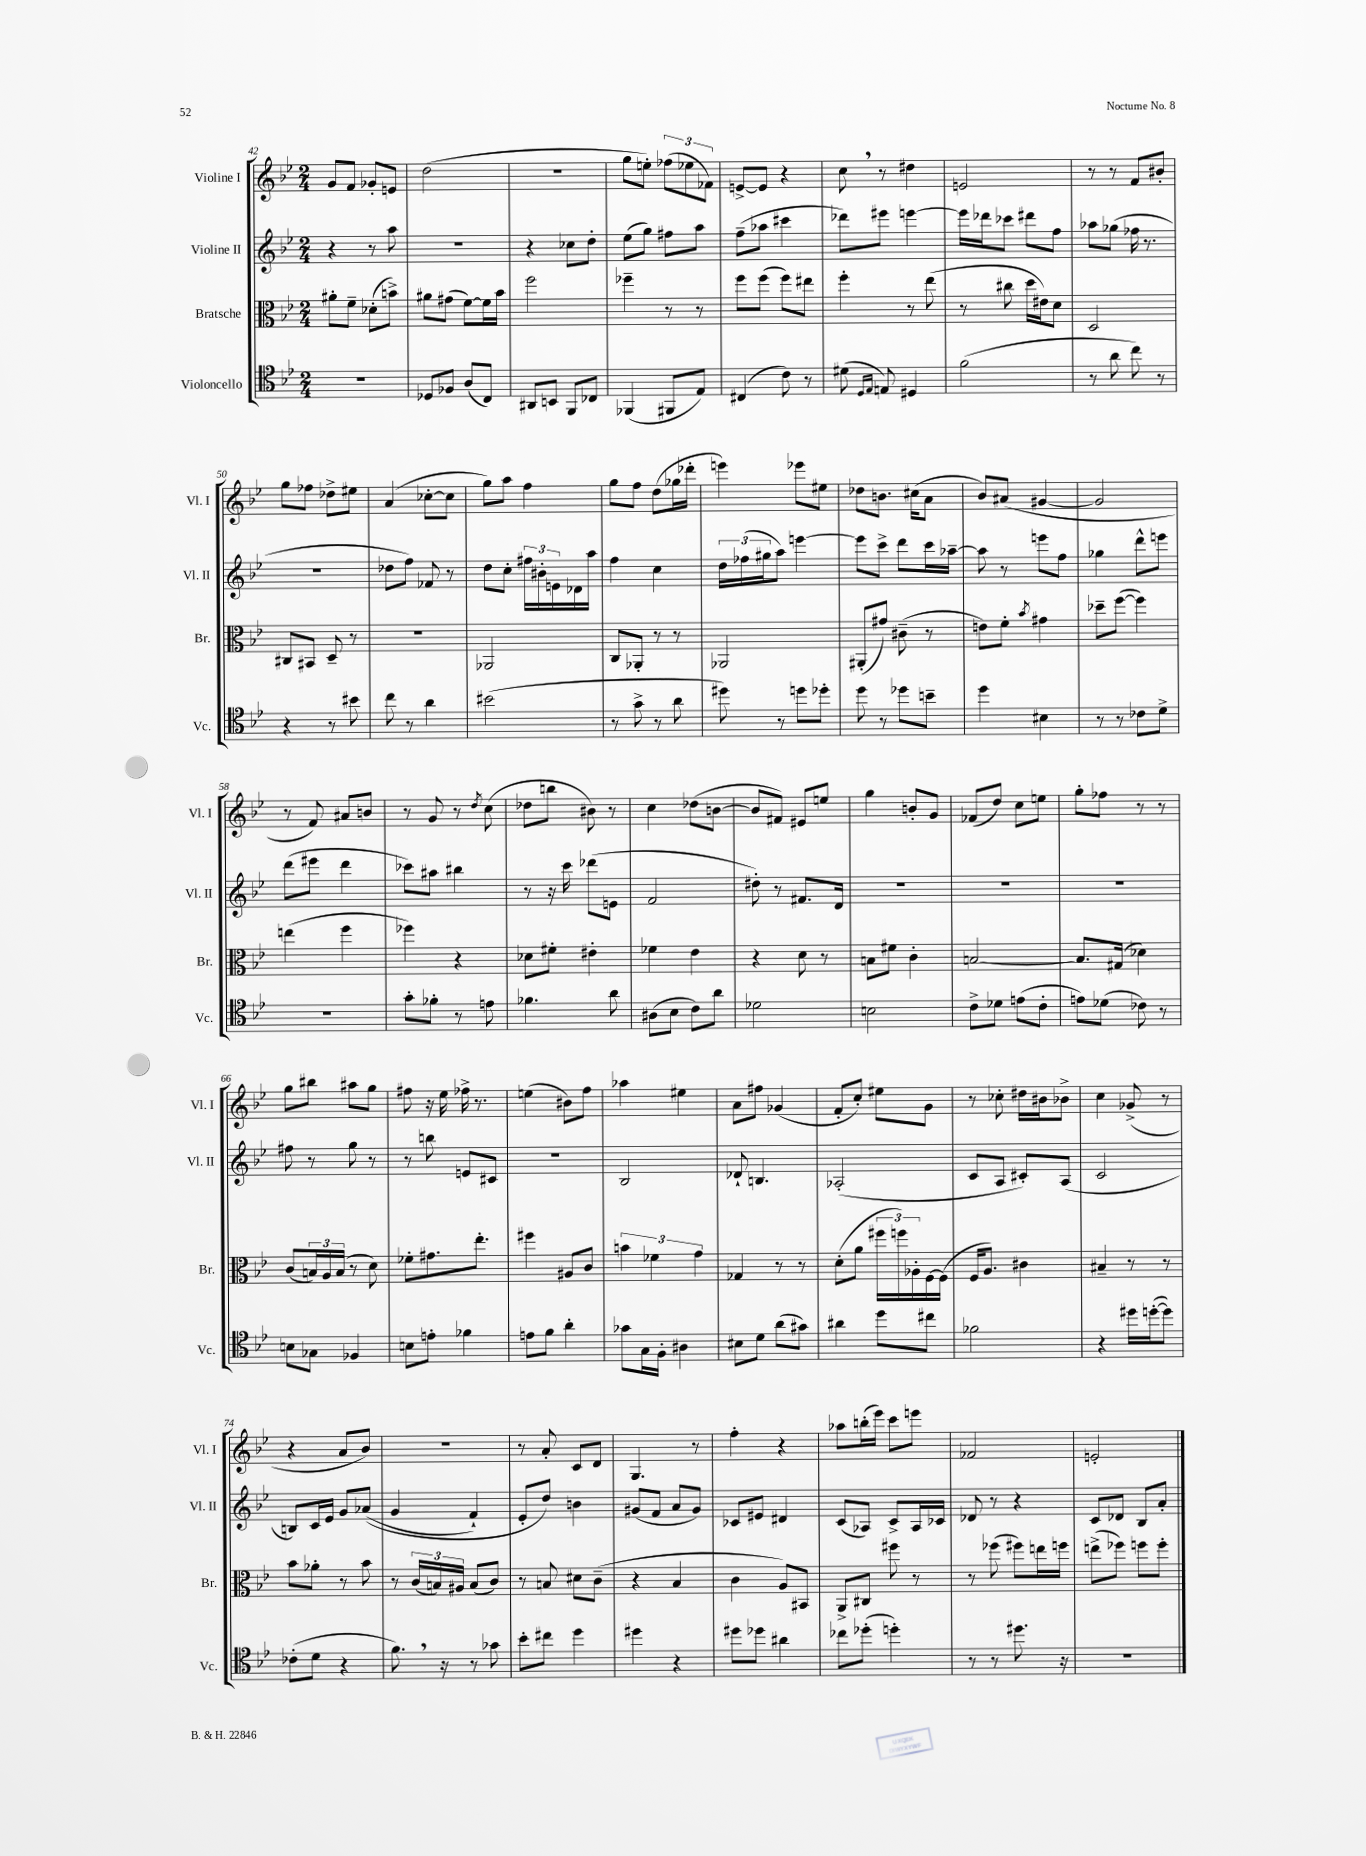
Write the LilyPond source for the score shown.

<<
\new StaffGroup <<
\new Staff = "s0" \with { instrumentName = "Violine I" shortInstrumentName = "Vl. I" } {
    \clef treble \key bes \major \numericTimeSignature \time 2/4
    g'8 f'8 ges'8-. e'8 |
    d''2( |
    R2 |
    g''8 e''8-.) \tuplet 3/2 { fes''8( ees''8 fes'8) } |
    e'8~-> e'8 r4 |
    c''8 \breathe r8 dis''4 |
    e'2 |
    r8 r8 f'8 bis'8-. |
    g''8 fes''8 des''8-> eis''8 |
    a'4( ces''8~-. ces''8 |
    g''8) a''8 f''4 |
    g''8 f''8 d''8( ges''16 des'''16-. |
    e'''4) ees'''8 eis''8 |
    des''8 b'8. cis''16( a'8 |
    bes'8) ais'8( gis'4~ |
    gis'2 |
    r8 f'8) ais'8 b'8 |
    r8 g'8 r8 \acciaccatura { d''8 } c''8( |
    des''8 b''8 bis'8) r8 |
    c''4 des''8( b'8~ |
    b'8 fis'8) eis'8 e''8 |
    g''4 b'8-. g'8 |
    fes'8( d''8) c''8 e''8 |
    g''8-. fes''8 r8 r8 |
    g''8 bis''8 ais''8 g''8 |
    fis''8 r16 ees''16 fes''16-> r8. |
    e''4( bis'8) f''8 |
    aes''4 eis''4 |
    a'8 fis''8 ges'4( |
    f'8-. c''8-.) eis''8 g'8 |
    r8 ces''8-. dis''16 bis'16 bes'8-> |
    c''4 ges'8->( r8 |
    r4 a'8 bes'8) |
    R2 |
    r8 a'8-. c'8 d'8 |
    g4. r8 |
    f''4-. r4 |
    aes''8 b''16-.( ees'''16) c'''8 e'''8 |
    fes'2 |
    e'2-. \bar "|." |
}
\new Staff = "s1" \with { instrumentName = "Violine II" shortInstrumentName = "Vl. II" } {
    \clef treble \key bes \major \numericTimeSignature \time 2/4
    r4 r8 a''8 |
    r2 |
    r4 ces''8 d''8-. |
    ees''8( g''8) fis''8 a''8 |
    f''8--( aes''8 cis'''4 |
    des'''8) eis'''8 e'''4~ |
    e'''16 des'''16 ces'''8 dis'''8 f''8 |
    aes''8 ges''8( fes''16 r8. |
    R2 |
    des''8 f''8) fes'8 r8 |
    d''8 c''8-. \tuplet 3/2 { fis''16 bis'16-. e'16 } des'16 a''16 |
    f''4 c''4 |
    \tuplet 3/2 { d''16 fes''16( gis''16 } a''8) e'''4~ |
    e'''8 c'''8-> d'''8 c'''16 aes''16~-- |
    aes''8 r8 e'''8 f''8 |
    ges''4 d'''8-^ e'''8 |
    d'''8( eis'''8 d'''4 |
    ces'''8) ais''8 bis''4 |
    r8 r16 c'''16 des'''8( e'8 |
    f'2 |
    dis''8-.) r8 fis'8. d'16 |
    R2 |
    R2 |
    R2 |
    fis''8 r8 g''8 r8 |
    r8 b''8 e'8 cis'8 |
    R2 |
    bes2 |
    des'8-! b4. |
    aes2-.( |
    c'8 a8 cis'8-.) a8( |
    c'2 |
    b8) c'16 ees'16 g'8 aes'8(\( |
    g'4 f'4-!) |
    ees'8-. d''8\) b'4 |
    gis'8( f'8 a'8 gis'8) |
    ces'8 eis'8 dis'4 |
    c'8( aes8) c'8-> aes16 ces'16 |
    des'8 r8 r4 |
    c'8 des'8 bes8 a'8-. \bar "|." |
}
\new Staff = "s2" \with { instrumentName = "Bratsche" shortInstrumentName = "Br." } {
    \clef alto \key bes \major \numericTimeSignature \time 2/4
    ais'8-. f'8-- des'8-.( b'8->) |
    ais'8 gis'8( f'8~) f'16 bes'16 |
    f''2 |
    fes''4-- r8 r8 |
    f''8 f''8( f''8) eis''8 |
    f''4-. r8 ees''8( |
    r8 cis''8 d''16 eis'16) d'8 |
    d2 |
    cis8 bis,8 d8-- r8 |
    r2 |
    aes,2 |
    c8 aes,8-. r8 r8 |
    aes,2 |
    ais,8-.( gis'8) cis'8--( r8 |
    e'8) f'8-. \acciaccatura { bes'8 } gis'4 |
    des''8-- f''8~( f''4) |
    e''4( f''4 |
    fes''4) r4 |
    des'8 fis'8-. eis'4-. |
    fes'4 ees'4 |
    r4 d'8 r8 |
    b8 fis'8 c'4-. |
    b2~ |
    b8. gis16( des'4) |
    c'8( \tuplet 3/2 { b16) a16 b16( } r8 d'8) |
    fes'8-. gis'8. ees''8.-. |
    fis''4 ais8 c'8 |
    \tuplet 3/2 { b'4 fes'4 g'4 } |
    ges4 r8 r8 |
    d'8-.( a'8 \tuplet 3/2 { fis''16 f''16) aes16-. } f16~ f16( |
    f16 a8.) cis'4 |
    bis4-- r8 r8 |
    bes'8 aes'8-. r8 bes'8 |
    r8 \tuplet 3/2 { c'16( b16) ais16 } b8( c'8) |
    r8 b8 dis'8 c'8--( |
    r4 bes4 |
    c'4 a8) bis,8 |
    a,8-> cis8 fis''8 r8 |
    r8 fes''8( fis''8) e''16 f''16 |
    e''8->( fes''8) f''8 f''8-. \bar "|." |
}
\new Staff = "s3" \with { instrumentName = "Violoncello" shortInstrumentName = "Vc." } {
    \clef tenor \key bes \major \numericTimeSignature \time 2/4
    r2 |
    des8 fes8 a8( c8) |
    ais,8 b,8 f,8 ces8 |
    fes,4( fis,8 ees8) |
    cis4( c'8) r8 |
    dis'8( \grace { d16 ees16 } e8) dis4 |
    f'2( |
    r8 a'8 c''8) r8 |
    r4 r8 bis'8 |
    c''8 r8 a'4 |
    bis'2( |
    r8 g'8-> r8 a'8 |
    dis''8) r8 d''8 des''8-. |
    d''8 r8 des''8 b'8-- |
    d''4 bis4 |
    r8 r8 ces'8 d'8-> |
    r2 |
    g'8-. fes'8-. r8 e'8 |
    fes'4. a'8 |
    ais8( bes8 c'8) a'8 |
    des'2 |
    b2 |
    c'8-> des'8 e'8( c'8-. |
    e'8) des'8( ces'8) r8 |
    b8 ges8 fes4 |
    b8 e'8-. fes'4 |
    e'8 f'8 a'4-. |
    ges'8 g16 f16-. ais4 |
    bis8 d'8 a'8( gis'8) |
    ais'4 d''8 cis''8 |
    fes'2 |
    r4 dis''16 d''16~-.( d''8) |
    ces'8-.( d'8 r4 |
    f'8.) \breathe r16 r8 ges'8 |
    bes'8-. cis''8 d''4 |
    dis''4 r4 |
    dis''8 des''8 ais'4 |
    ces''8 des''8-.( d''4-.) |
    r8 r8 dis''8. r16 |
    r2 \bar "|." |
}
>>
>>
\layout { \context { \Score currentBarNumber = #42 } }
